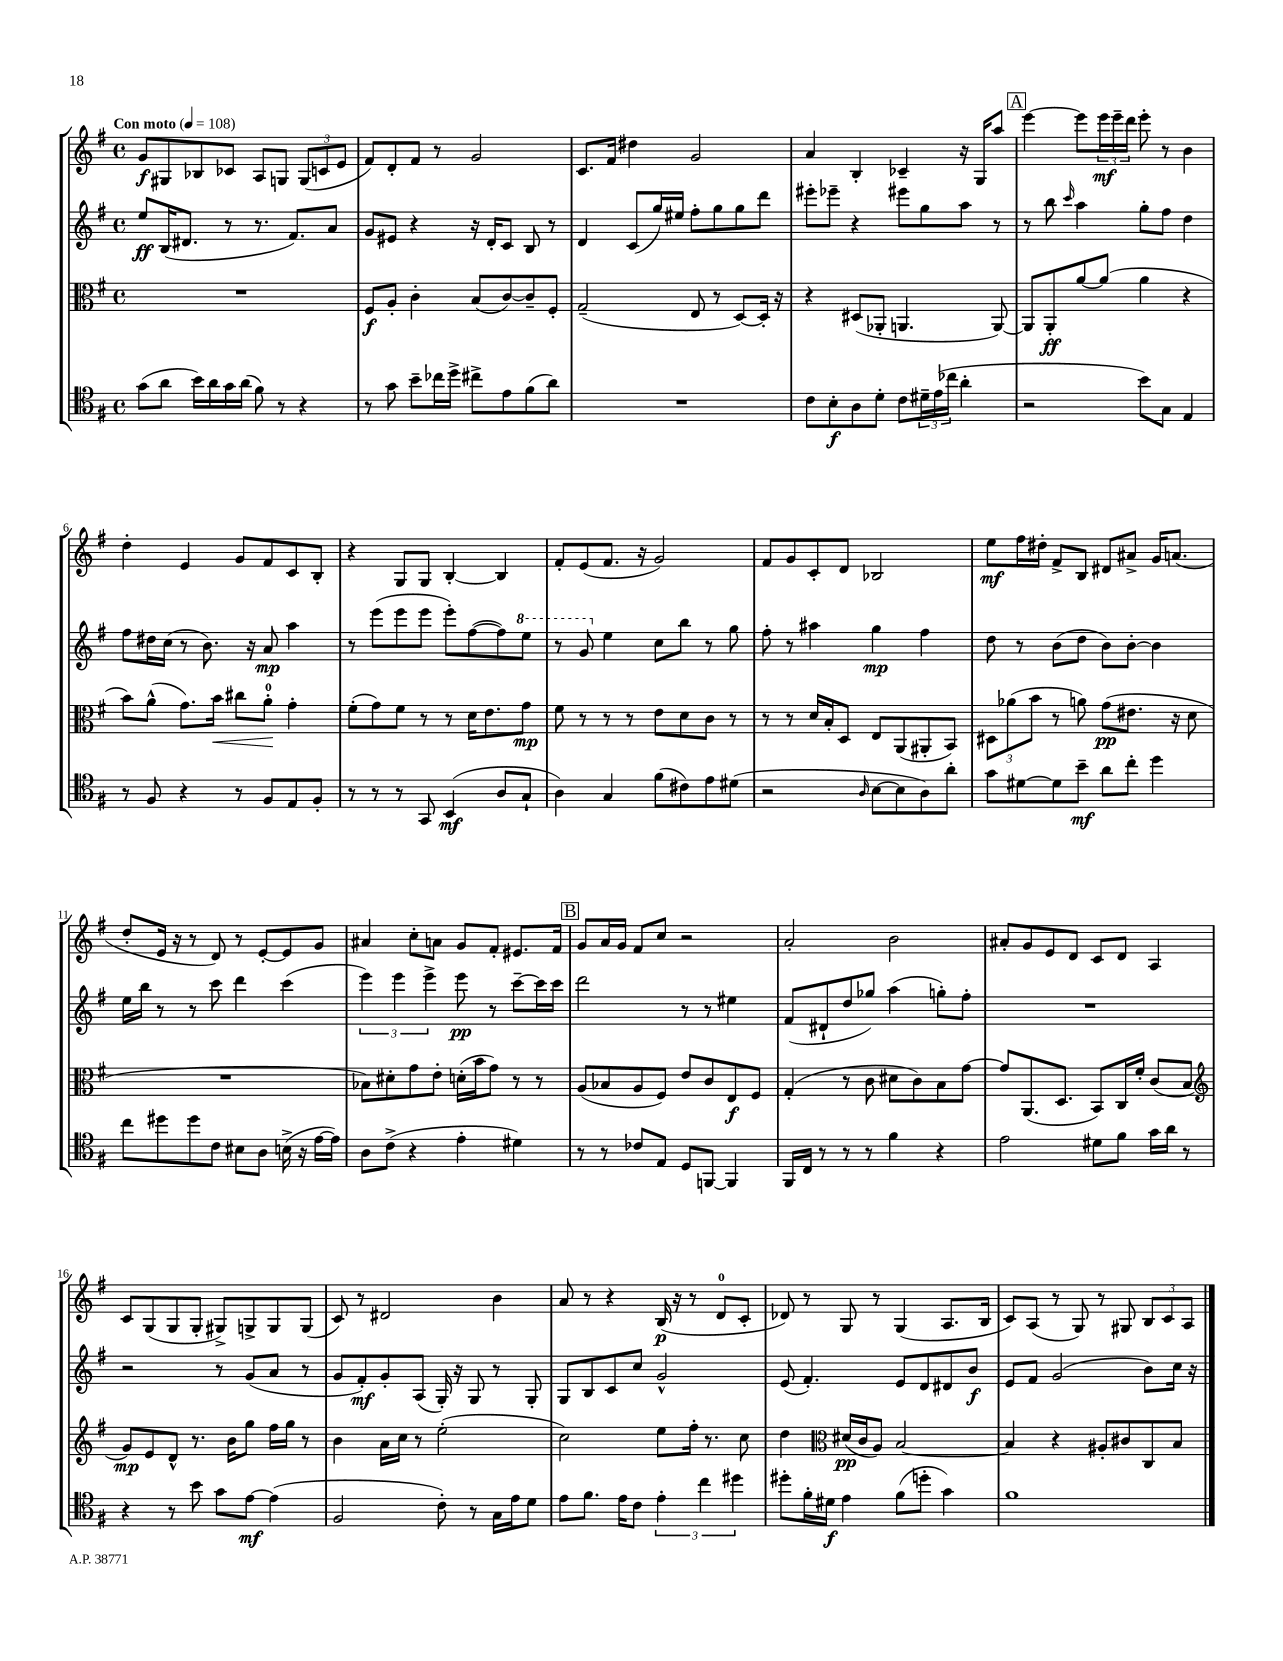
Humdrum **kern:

**kern	**dynam	**kern	**dynam	**kern	**dynam	**kern	**dynam
*part4	*part4	*part3	*part3	*part2	*part2	*part1	*part1
*staff4	*staff4	*staff3	*staff3	*staff2	*staff2	*staff1	*staff1
*clefC4	*	*clefC3	*	*clefG2	*	*clefG2	*
*k[f#]	*	*k[f#]	*	*k[f#]	*	*k[f#]	*
*M4/4	*	*M4/4	*	*M4/4	*	*M4/4	*
*met(c)	*	*met(c)	*	*met(c)	*	*met(c)	*
*MM108	*	*MM108	*	*MM108	*	*MM108	*
=1	=1	=1	=1	=1	=1	=1	=1
!	!	!	!	!	!	!LO:TX:a:B:t=Con moto	!
(8g\L	.	1r	.	8ee/L	ff	8g/L	f
8a\J	.	.	.	(16B/K	.	8G#X/	.
.	.	.	.	8.d#X/J	.	.	.
16b\LL)	.	.	.	.	.	8B-X/	.
16a\	.	.	.	.	.	.	.
16g\	.	.	.	8r	.	8c-X/J	.
(16a\JJ	.	.	.	.	.	.	.
8f#\)	.	.	.	8.r	.	8A/L	.
8r	.	.	.	.	.	8Gn/J	.
.	.	.	.	8.f#/L)	.	.	.
4r	.	.	.	.	.	(12G/L	.
.	.	.	.	.	.	12cn/	.
.	.	.	.	8a/J	.	.	.
.	.	.	.	.	.	12e/J	.
=2	=2	=2	=2	=2	=2	=2	=2
8r	.	8F#/L	f	8g/L	.	8f#/L)	.
8g\	.	8A'/J	.	8e#X/J	.	8d'/	.
8b~\L	.	4c'\	.	4r	.	8f#/J	.
16cc-X\L	.	.	.	.	.	8r	.
16dd^\JJ	.	.	.	.	.	.	.
8cc#X^\L	.	(8B/L	.	16r	.	2g/	.
.	.	.	.	16d'/KL	.	.	.
8e\	.	[8c/)	.	8c/J	.	.	.
(8f#\	.	8c~/]	.	8B/	.	.	.
8a\J)	.	8F#'/J	.	8r	.	.	.
=3	=3	=3	=3	=3	=3	=3	=3
1r	.	(2G~/	.	4d/	.	8.c/L	.
.	.	.	.	.	.	16f#/Jk	.
.	.	.	.	(8c/L	.	4dd#X\	.
.	.	.	.	16gg/L)	.	.	.
.	.	.	.	16ee#X/JJ	.	.	.
.	.	8E/	.	8ff#'\L	.	2g/	.
.	.	8r	.	8gg\	.	.	.
.	.	[8D/L)	.	8gg\	.	.	.
.	.	16D'/Jk]	.	8ddd\J	.	.	.
.	.	16r	.	.	.	.	.
=4	=4	=4	=4	=4	=4	=4	=4
8c\L	.	4r	.	8eee#X'\L	.	4a/	.
8B'\	f	.	.	8eee-X~\J	.	.	.
8A\	.	(8D#X/L	.	4r	.	4B'/	.
8d'\J	.	8AA-X'/J	.	.	.	.	.
8c\L	.	4.AAn/	.	8eee#X\L	.	4c-X~/	.
24d#X~\L	.	.	.	8gg\	.	.	.
(24e\	.	.	.	.	.	.	.
24cc-X\JJ	.	.	.	.	.	.	.
4a'\	.	.	.	8aa\J	.	16r	.
.	.	.	.	.	.	16G/KL	.
.	.	[8AA/)	.	8r	.	8aa/J	.
!!LO:REH:place=s1:t=A
=5	=5	=5	=5	=5	=5	=5	=5
2r	.	8AA/L]	.	8r	.	[4eee\	.
.	.	8AA'/	ff	8bb\	.	.	.
.	.	.	.	16qqccc/	.	.	.
.	.	[8a/	.	4aa\	.	8eee\L]	.
.	.	(8a/J]	.	.	.	24eee\L	mf
.	.	.	.	.	.	24eee~\	.
.	.	.	.	.	.	24ddd\JJ	.
8b\L)	.	4a\	.	8gg'\L	.	8eee'\	.
8G\J	.	.	.	8ff#\J	.	8r	.
4E/	.	4r	.	4dd\	.	4b\	.
!!LO:LB:g=z
=6	=6	=6	=6	=6	=6	=6	=6
8r	.	8b\L)	.	8ff#\L	.	4dd'\	.
8F#/	.	(8a^^\J	.	16dd#X\L	.	.	.
.	.	.	.	(16cc\JJ	.	.	.
4r	.	8.g\L)	.	8r	.	4e/	.
.	.	.	.	8.b\)	.	.	.
!	!	!	!LO:HP:b	!	!	!	!
.	.	16b\Jk	<	.	.	.	.
8r	.	8cc#X\L	.	.	.	8g/L	.
.	.	.	.	16r	.	.	.
8F#/L	.	8a'\J	.	8a/	mp	8f#/	.
8E/	.	4g'\	[	4aa\	.	8c/	.
8F#'/J	.	.	.	.	.	8B'/J	.
=7	=7	=7	=7	=7	=7	=7	=7
8r	.	(8f#'\L	.	8r	.	4r	.
8r	.	8g\)	.	(8eee\L	.	.	.
8r	.	8f#\J	.	8eee\	.	8G/L	.
8GG/	.	8r	.	8eee\J	.	8G/J	.
(4BB/	mf	8r	.	8eee'\L)	.	[4B'/	.
.	.	16d\KL	.	([8ff#\	.	.	.
.	.	8.e\	.	.	.	.	.
8A/L	.	.	.	8ff#\])	.	4B/]	.
*	*	*	*	*8va	*	*	*
8G`/J	.	8g\J	mp	8eee\J	.	.	.
=8	=8	=8	=8	=8	=8	=8	=8
4A\)	.	8f#\	.	8r	.	8f#'/L	.
.	.	8r	.	8gg/	.	(8e/	.
*	*	*	*	*X8va	*	*	*
4G/	.	8r	.	4ee\	.	8.f#/J	.
.	.	8r	.	.	.	.	.
.	.	.	.	.	.	16r	.
(8f#\L	.	8e\L	.	8cc\L	.	2g/)	.
8c#X\)	.	8d\	.	8bb\J	.	.	.
8e\	.	8c\J	.	8r	.	.	.
(8d#X\J	.	8r	.	8gg\	.	.	.
=9	=9	=9	=9	=9	=9	=9	=9
2r	.	8r	.	8ff#'\	.	8f#/L	.
.	.	8r	.	8r	.	8g/	.
.	.	16d/LL	.	4aa#X\	.	8c'/	.
.	.	16B'/J	.	.	.	.	.
.	.	8D/J	.	.	.	8d/J	.
16qqA/	.	.	.	.	.	.	.
[8B\L	.	8E/L	.	4gg\	mp	2B-X/	.
8B\]	.	(8AA/	.	.	.	.	.
8A\)	.	8AA#X'/	.	4ff#\	.	.	.
8a'\J	.	8BB/J)	.	.	.	.	.
=10	=10	=10	=10	=10	=10	=10	=10
8g\L	.	12D#X\L	.	8dd\	.	8ee\L	mf
.	.	(12a-X\	.	.	.	.	.
[8d#X\	.	.	.	8r	.	16ff#\L	.
.	.	12b\J	.	.	.	.	.
.	.	.	.	.	.	16dd#X'\JJ	.
8d#\]	.	8r	.	(8b\L	.	8f#^/L	.
8b~\J	mf	8an\)	.	8dd\J	.	8B/J	.
8a\L	.	(8g\L	pp	8b\L)	.	8d#X/L	.
8cc'\J	.	8.e#X\J	.	[8b'\J	.	8a#X^/J	.
4dd\	.	.	.	4b\]	.	16g/KL	.
.	.	16r	.	.	.	(8.an/J	.
.	.	8d\	.	.	.	.	.
!!LO:LB:g=z
=11	=11	=11	=11	=11	=11	=11	=11
8cc\L	.	1r	.	16ee\LL	.	8dd'/L	.
.	.	.	.	16bb\JJ	.	.	.
8dd#X\	.	.	.	8r	.	16e/Jk	.
.	.	.	.	.	.	16r	.
8dd#\	.	.	.	8r	.	8r	.
8c\J	.	.	.	8ccc\	.	8d/)	.
8B#X\L	.	.	.	4ddd\	.	8r	.
8A\J	.	.	.	.	.	[8e'/L	.
(16Bn^\	.	.	.	(4ccc\	.	8e/]	.
16r	.	.	.	.	.	.	.
[16e\LL	.	.	.	.	.	8g/J	.
16e\JJ])	.	.	.	.	.	.	.
=12	=12	=12	=12	=12	=12	=12	=12
8A\L	.	8B-X\L)	.	6eee\)	.	4a#X/	.
(8c^\J	.	8d#X'\	.	.	.	.	.
.	.	.	.	6eee\	.	.	.
4r	.	8g\	.	.	.	8cc'\L	.
.	.	.	.	6eee^\	.	.	.
.	.	8e'\J	.	.	.	8an\J	.
4e'\	.	(16dn'\LL	.	8eee\	pp	8g/L	.
.	.	16b\J	.	.	.	.	.
.	.	8g\J)	.	8r	.	8f#'/J	.
4d#X\)	.	8r	.	[8ccc~\L	.	8.e#X/L	.
.	.	8r	.	16ccc\L]	.	.	.
.	.	.	.	16ccc\JJ	.	16f#/Jk	.
!!LO:REH:place=s1:t=B
=13	=13	=13	=13	=13	=13	=13	=13
8r	.	(8A/L	.	2ddd\	.	8g/L	.
8r	.	8B-X/	.	.	.	16a/L	.
.	.	.	.	.	.	16g/JJ	.
8c-X/L	.	8A/	.	.	.	8f#/L	.
8E/J	.	8F#/J)	.	.	.	8cc/J	.
8D/L	.	8e/L	.	8r	.	2r	.
[8FFn/J	.	8c/	.	8r	.	.	.
4FF/]	.	8E/	f	4ee#X\	.	.	.
.	.	8F#/J	.	.	.	.	.
=14	=14	=14	=14	=14	=14	=14	=14
16FF#/LL	.	(4G'/	.	(8f#/L	.	2a'/	.
16C/JJ	.	.	.	.	.	.	.
8r	.	.	.	8d#X`/	.	.	.
8r	.	8r	.	8dd/	.	.	.
8r	.	8c\	.	8gg-X/J)	.	.	.
4f#\	.	8d#X\L	.	(4aa\	.	2b\	.
.	.	8c\)	.	.	.	.	.
4r	.	8B\	.	8ggn'\L)	.	.	.
.	.	[8g\J	.	8ff#'\J	.	.	.
=15	=15	=15	=15	=15	=15	=15	=15
2e\	.	8g/L]	.	1r	.	8a#X'/L	.
.	.	(8.AA/	.	.	.	8g/	.
.	.	.	.	.	.	8e/	.
.	.	8.D/J	.	.	.	.	.
.	.	.	.	.	.	8d/J	.
8d#X\L	.	8BB/L)	.	.	.	8c/L	.
8f#\J	.	16C/L	.	.	.	8d/J	.
.	.	16f#'/JJ	.	.	.	.	.
16g\LL	.	(8c/L	.	.	.	4A/	.
16a\JJ	.	.	.	.	.	.	.
8r	.	8B/J	.	.	.	.	.
!!LO:LB:g=z
=16	=16	=16	=16	=16	=16	=16	=16
*	*	*clefG2	*	*	*	*	*
4r	.	8g/L)	mp	2r	.	8c/L	.
.	.	8e/	.	.	.	(8G/	.
8r	.	8d^^/J	.	.	.	8G/	.
8b\	.	8.r	.	.	.	8G'/J	.
8g\L	.	.	.	8r	.	8G#X^/L)	.
.	.	16b\KL	.	.	.	.	.
[8e\J	mf	8gg\J	.	(8g/L	.	8Gn^/	.
(4e\]	.	16ff#\LL	.	8a/J	.	8G/	.
.	.	16gg\JJ	.	.	.	.	.
.	.	8r	.	8r	.	(8G/J	.
=17	=17	=17	=17	=17	=17	=17	=17
2F#/	.	4b\	.	8g/L	.	8c/)	.
.	.	.	.	8f#'/)	mf	8r	.
.	.	16a\LL	.	8g'/	.	2d#X/	.
.	.	16cc\JJ	.	.	.	.	.
.	.	8r	.	(8A/J	.	.	.
8c'\)	.	(2ee'\	.	16G'/)	.	.	.
.	.	.	.	16r	.	.	.
8r	.	.	.	8G/	.	.	.
16G\LL	.	.	.	8r	.	4b\	.
16e\J	.	.	.	.	.	.	.
8d\J	.	.	.	8G'/	.	.	.
=18	=18	=18	=18	=18	=18	=18	=18
8e\L	.	2cc\)	.	8G/L	.	8a/	.
8.f#\J	.	.	.	8B/	.	8r	.
.	.	.	.	8c/	.	4r	.
16e\KL	.	.	.	.	.	.	.
8c\J	.	.	.	8cc/J	.	.	.
6e'\	.	8ee\L	.	2g^^/	.	(16B/	p
.	.	.	.	.	.	16r	.
.	.	16ff#'\Jk	.	.	.	8r	.
6cc\	.	.	.	.	.	.	.
.	.	8.r	.	.	.	.	.
.	.	.	.	.	.	8d/L	.
6dd#X\	.	.	.	.	.	.	.
.	.	8cc\	.	.	.	8c'/J	.
=19	=19	=19	=19	=19	=19	=19	=19
8dd#X'\L	.	4dd\	.	(8e/	.	8d-X/)	.
16f#'\L	.	.	.	4.f#'/)	.	8r	.
16d#X\JJ	f	.	.	.	.	.	.
*	*	*clefC3	*	*	*	*	*
4e\	.	(16d#X/LL	pp	.	.	8G/	.
.	.	16c/J	.	.	.	.	.
.	.	8A/J)	.	.	.	8r	.
(8f#\L	.	[2B/	.	8e/L	.	(4G/	.
8ddn'\J	.	.	.	8d/	.	.	.
4g\)	.	.	.	8d#X/	.	8.A/L	.
.	.	.	.	8b/J	f	.	.
.	.	.	.	.	.	16B/Jk	.
=20	=20	=20	=20	=20	=20	=20	=20
1f#	.	4B/]	.	8e/L	.	8c/L)	.
.	.	.	.	8f#/J	.	(8A/J	.
.	.	4r	.	(2g/	.	8r	.
.	.	.	.	.	.	8G/)	.
.	.	8A#X'/L	.	.	.	8r	.
.	.	8c#X/	.	.	.	8G#X/	.
.	.	8C/	.	8b\L)	.	12B/L	.
.	.	.	.	.	.	12c/	.
.	.	8B/J	.	16cc\Jk	.	.	.
.	.	.	.	.	.	12A/J	.
.	.	.	.	16r	.	.	.
==	==	==	==	==	==	==	==
*-	*-	*-	*-	*-	*-	*-	*-
